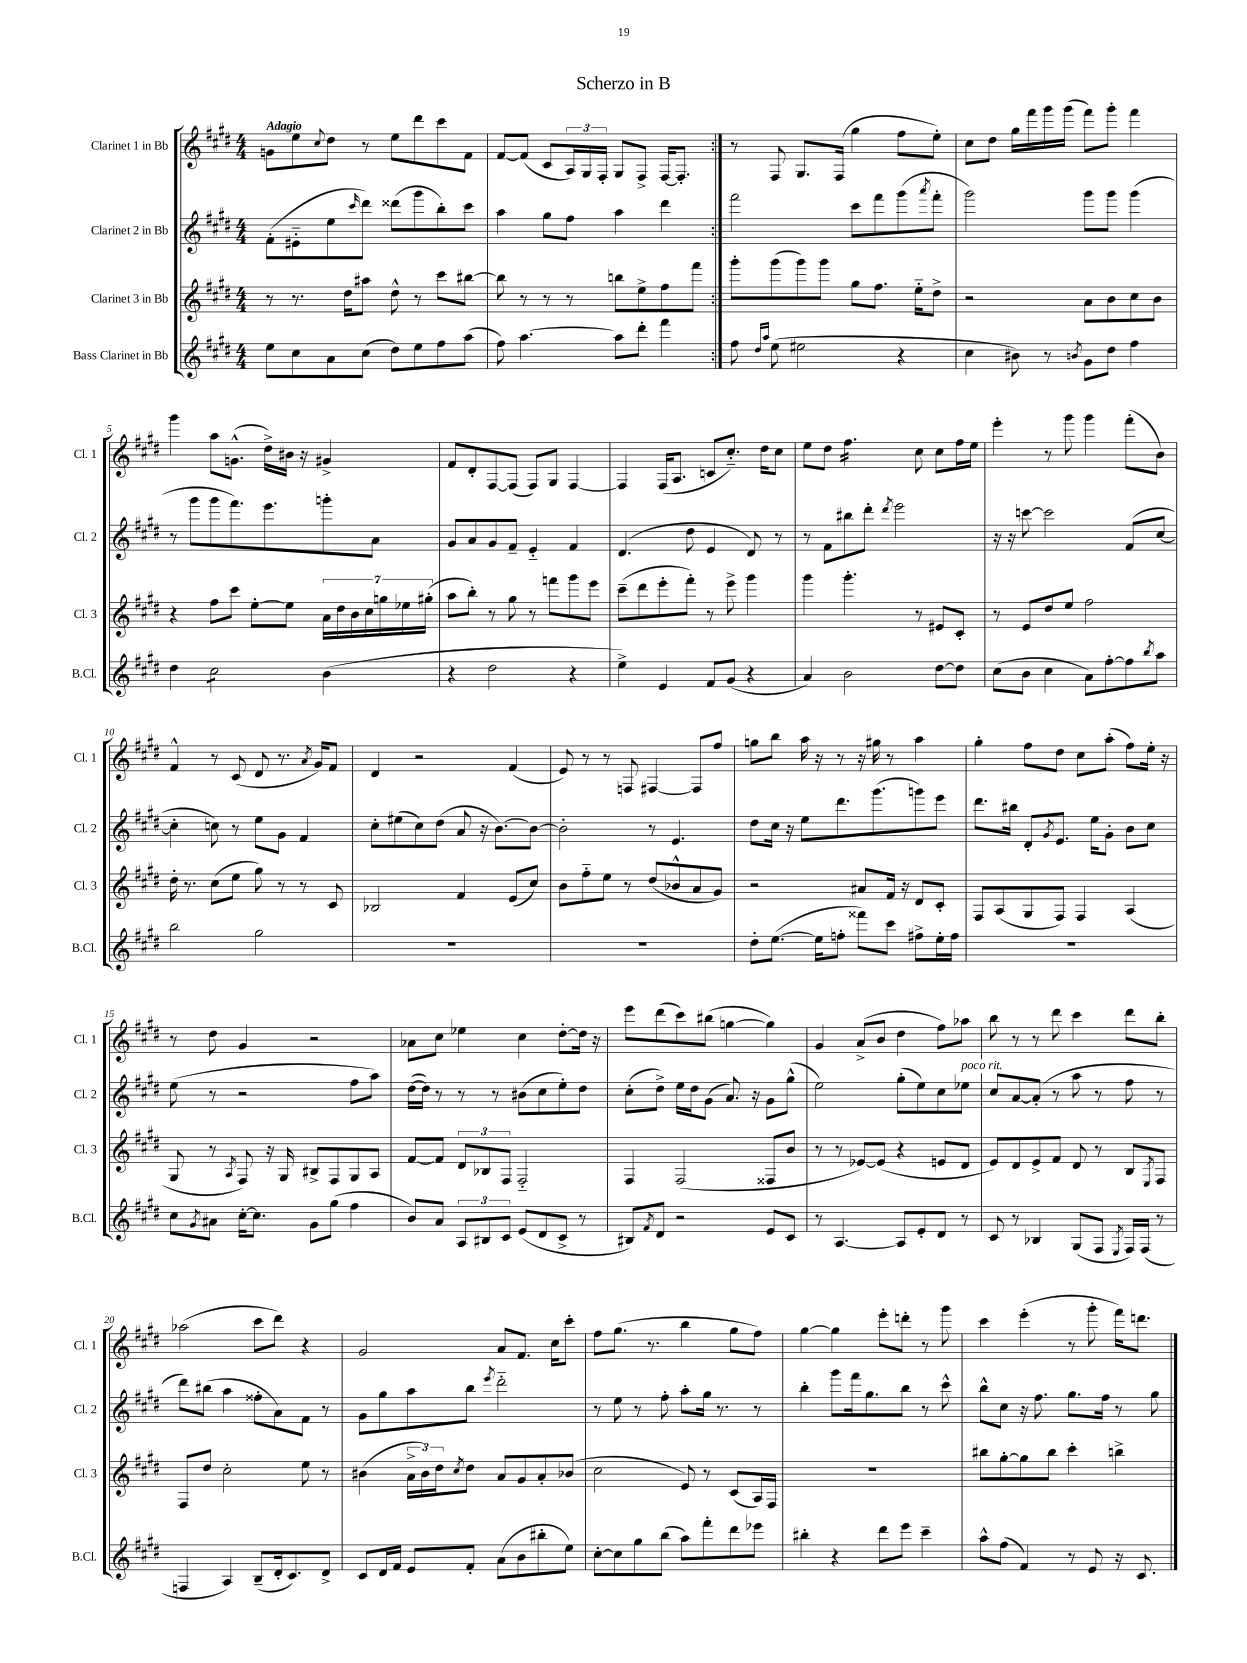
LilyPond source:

\header { title = "Scherzo in B" }
<<
\new StaffGroup <<
\new Staff = "s0" \with { instrumentName = "Clarinet 1 in Bb" shortInstrumentName = "Cl. 1" } {
    \clef treble \key e \major \numericTimeSignature \time 4/4 \tempo "Adagio"
    \repeat volta 2 { g'8 e''8 \appoggiatura { cis''8 } dis''8 r8 e''8 dis'''8 cis'''8 fis'8 |
    fis'8~ fis'8( cis'8 \tuplet 3/2 { a16) gis16 fis16-. } gis8 fis8-> fis16~ fis8.-. | }
    r8 fis8 gis8. fis16( gis''4 fis''8 e''8-.) |
    cis''8 dis''8 gis''16 fis'''16 gis'''16 gis'''16( fis'''8) gis'''8-. fis'''4 |
    gis'''4 a''8 g'8.-^( dis''16->) bis'16 r16 gis'4-> |
    fis'8 dis'8-. fis8~ fis8( fis8) gis8 fis4~ |
    fis4 fis16( a8. c'8 cis''8.-_) dis''16 cis''8 |
    e''8 dis''8 fis''4.:16 cis''8 cis''8 fis''16 e''16 |
    e'''4-. r8 gis'''8 gis'''4 fis'''8-.( b'8) |
    fis'4-^ r8 cis'8( dis'8 r8. \acciaccatura { a'8 } gis'16) fis'8 |
    dis'4 r2 fis'4( |
    e'8) r8 r8 f8 fis4~ fis8 fis''8 |
    g''8 b''8 a''16 r16 r8 r16 gis''16 r8 a''4 |
    gis''4-. fis''8 dis''8 cis''8 a''8-.( fis''8) e''16-. r16 |
    r8 dis''8 gis'4 r2 |
    aes'8 cis''8 ees''4 cis''4 dis''8~-. dis''16 r16 |
    e'''8 dis'''8( cis'''8) bis''8( g''4~ g''4) |
    gis'4 a'8->( b'8 dis''4 fis''8) aes''8 |
    b''8 r8 r8 dis'''8 cis'''4 dis'''8 b''8-. |
    aes''2( cis'''8 dis'''8) r4 |
    gis'2 a'8 fis'8. cis''16 cis'''8-. |
    fis''8 gis''8.( r8. b''4 gis''8 fis''8) |
    gis''4~ gis''4 e'''8-. d'''8-. r8 gis'''8 |
    cis'''4 e'''4-.( r8 gis'''8-. fis'''16) d'''8. \bar "|." |
}
\new Staff = "s1" \with { instrumentName = "Clarinet 2 in Bb" shortInstrumentName = "Cl. 2" } {
    \clef treble \key e \major \numericTimeSignature \time 4/4
    \repeat volta 2 { fis'8-.( eis'8-_ e''8 \grace { cis'''16 } dis'''8) disis'''8( gis'''8 b''8-.) cis'''8 |
    a''4 gis''8 fis''8 a''4 dis'''4 | }
    fis'''2 cis'''8 fis'''8 gis'''8( \acciaccatura { a'''8 } fis'''8-. |
    gis'''2) gis'''8 gis'''8 gis'''4( |
    r8 gis'''8 gis'''8 fis'''8.) e'''8. g'''8-. a'8 |
    gis'8 a'8 gis'8 fis'8-- e'4-_ fis'4 |
    dis'4.( dis''8 e'4 dis'8) r8 |
    r8 fis'8 bis''8 dis'''8-. \acciaccatura { dis'''8 } e'''2 |
    r16 r16 c'''8~ c'''2 fis'8( cis''8~ |
    cis''4-. c''8) r8 e''8 gis'8 fis'4 |
    cis''8-. eis''8( cis''8) dis''8( a'8 r16 b'8.~) b'8~ |
    b'2-. r8 e'4. |
    dis''8 cis''16 r16 e''8 dis'''8. gis'''8.( g'''8) e'''8 |
    dis'''8. bis''16 dis'8-. \acciaccatura { gis'8 } e'8. e''16 gis'8-. b'8 cis''8 |
    e''8( r8 r2 fis''8 a''8) |
    dis''16~( dis''16) r8 r8 r8 bis'8( cis''8 e''8-.) dis''8 |
    cis''8-.( dis''8->) e''16 dis''16 gis'8( a'8.) r16 gis'8 gis''8-^( |
    e''2) gis''8-.( e''8) cis''8 ees''8^\markup { \italic "poco rit." } |
    cis''8 a'8~ a'8-.( r8 a''8 r8 fis''8 r8 |
    dis'''8) bis''8( a''4 fisis''8-. a'8) fis'8 r8 |
    gis'8 gis''8 a''8 b''8 \acciaccatura { e'''8 } dis'''2-_ |
    r8 e''8 r8 fis''8-. a''8-. gis''16 r8. r8 |
    b''4-. gis'''8 fis'''16 gis''8. b''8 r8 cis'''8-^ |
    b''8-^ cis''8 r16 fis''8. gis''8. fis''16 r8 gis''8 \bar "|." |
}
\new Staff = "s2" \with { instrumentName = "Clarinet 3 in Bb" shortInstrumentName = "Cl. 3" } {
    \clef treble \key e \major \numericTimeSignature \time 4/4
    \repeat volta 2 { r8 r8. dis''16 ais''8 dis''8-^ r8 cis'''8 bis''8~ |
    bis''8 r8 r8 r8 b''8 e''8-> fis''8 fis'''8 | }
    gis'''8-. gis'''8( gis'''8) gis'''8 gis''8 fis''8. e''16-_ dis''8-> |
    r2 a'8 b'8 cis''8 b'8 |
    r4 fis''8 cis'''8 e''8~-. e''8 \tuplet 7/4 { a'16 dis''16 b'16 cis''16 g''16 ees''16 gis''16-.( } |
    a''8 b''8-.) r8 gis''8 r8 f'''8 gis'''8 e'''8 |
    cis'''8--( dis'''8 e'''8-. fis'''8-.) r8 e'''8-> gis'''4 |
    gis'''4 gis'''4.-. r8 eis'8 cis'8-. |
    r8 e'8 dis''8 e''8 fis''2 |
    dis''16-. r8. cis''8( e''8 gis''8) r8 r8 cis'8 |
    bes2 fis'4 e'8( cis''8) |
    b'8 fis''8-_ e''8 r8 dis''8( bes'8-^ a'8 gis'8) |
    r2 ais'8 fis'16 r16 dis'8 cis'8-. |
    fis8 a8( gis8 fis8) fis4 a4( |
    gis8 r8 \acciaccatura { a8 } fis8) r16 gis16 bis8-> fis8 gis8 a8 |
    fis'8~ fis'8 \tuplet 3/2 { dis'8 bes8 fis8 } fis2-_ |
    fis4 fis2( fisis8 b'8 |
    r8 r8 ees'8~) ees'8( r4 e'8 dis'8 |
    e'8) dis'8 e'8-> fis'8 dis'8 r8 b8 \acciaccatura { e8 } fis8 |
    fis8 dis''8 cis''2-. e''8 r8 |
    bis'4( \tuplet 3/2 { a'16-> bis'16) dis''16 } \acciaccatura { cis''8 } dis''8 a'8 gis'8 a'8-. bes'8( |
    cis''2 e'8) r8 cis'8( a16) fis16 |
    R1 |
    bis''8 gis''8~-. gis''8 bis''8 cis'''4-. b''4-> \bar "|." |
}
\new Staff = "s3" \with { instrumentName = "Bass Clarinet in Bb" shortInstrumentName = "B.Cl." } {
    \clef treble \key e \major \numericTimeSignature \time 4/4
    \repeat volta 2 { e''8 cis''8 a'8 cis''8( dis''8) e''8 fis''8 a''8( |
    fis''8) a''4.~ a''8 dis'''8-. fis'''4 | }
    fis''8 \grace { dis''16 a''16 } e''8( eis''2 r4 |
    cis''4 bis'8) r8 \acciaccatura { b'8 } gis'8 dis''8 fis''4 |
    dis''4 cis''2:8 b'4( |
    r4 dis''2 r4 |
    e''4->) e'4 fis'8 gis'8( r4 |
    a'4) b'2 dis''8~ dis''8 |
    cis''8( b'8 cis''4 a'8) fis''8~-. fis''8 \acciaccatura { b''8 } a''8 |
    b''2 gis''2 |
    R1 |
    R1 |
    dis''8-. e''8.~( e''16 f''8-. fisis'''8) cis'''8 fis''8-> e''16-. fis''16 |
    R1 |
    cis''8 \acciaccatura { gis'8 } ais'8 cis''16~-. cis''8. gis'8 gis''8( fis''4 |
    b'8) a'8 \tuplet 3/2 { a8 bis8 cis'8 } e'8( dis'8 cis'8-> r8 |
    bis8) \acciaccatura { fis'8 } dis'8 r2 e'8 cis'8 |
    r8 a4.~ a8 e'8-. dis'8 r8 |
    cis'8 r8 bes4 gis8( fis8 \acciaccatura { e8 } fis16) fis16( r8 |
    f4 a4) b8--( dis'16-. cis'8.) dis'8-> |
    cis'8 dis'16 fis'16 e'8 fis'8-. a'8( b'8 bis''8-. e''8) |
    cis''8~-. cis''8 gis''8 b''8( a''8) fis'''8-. dis'''8 ees'''8 |
    bis''4-. r4 dis'''8 e'''8 cis'''4-- |
    a''8-^ fis''8( fis'4) r8 e'8 r16 cis'8. \bar "|." |
}
>>
>>
